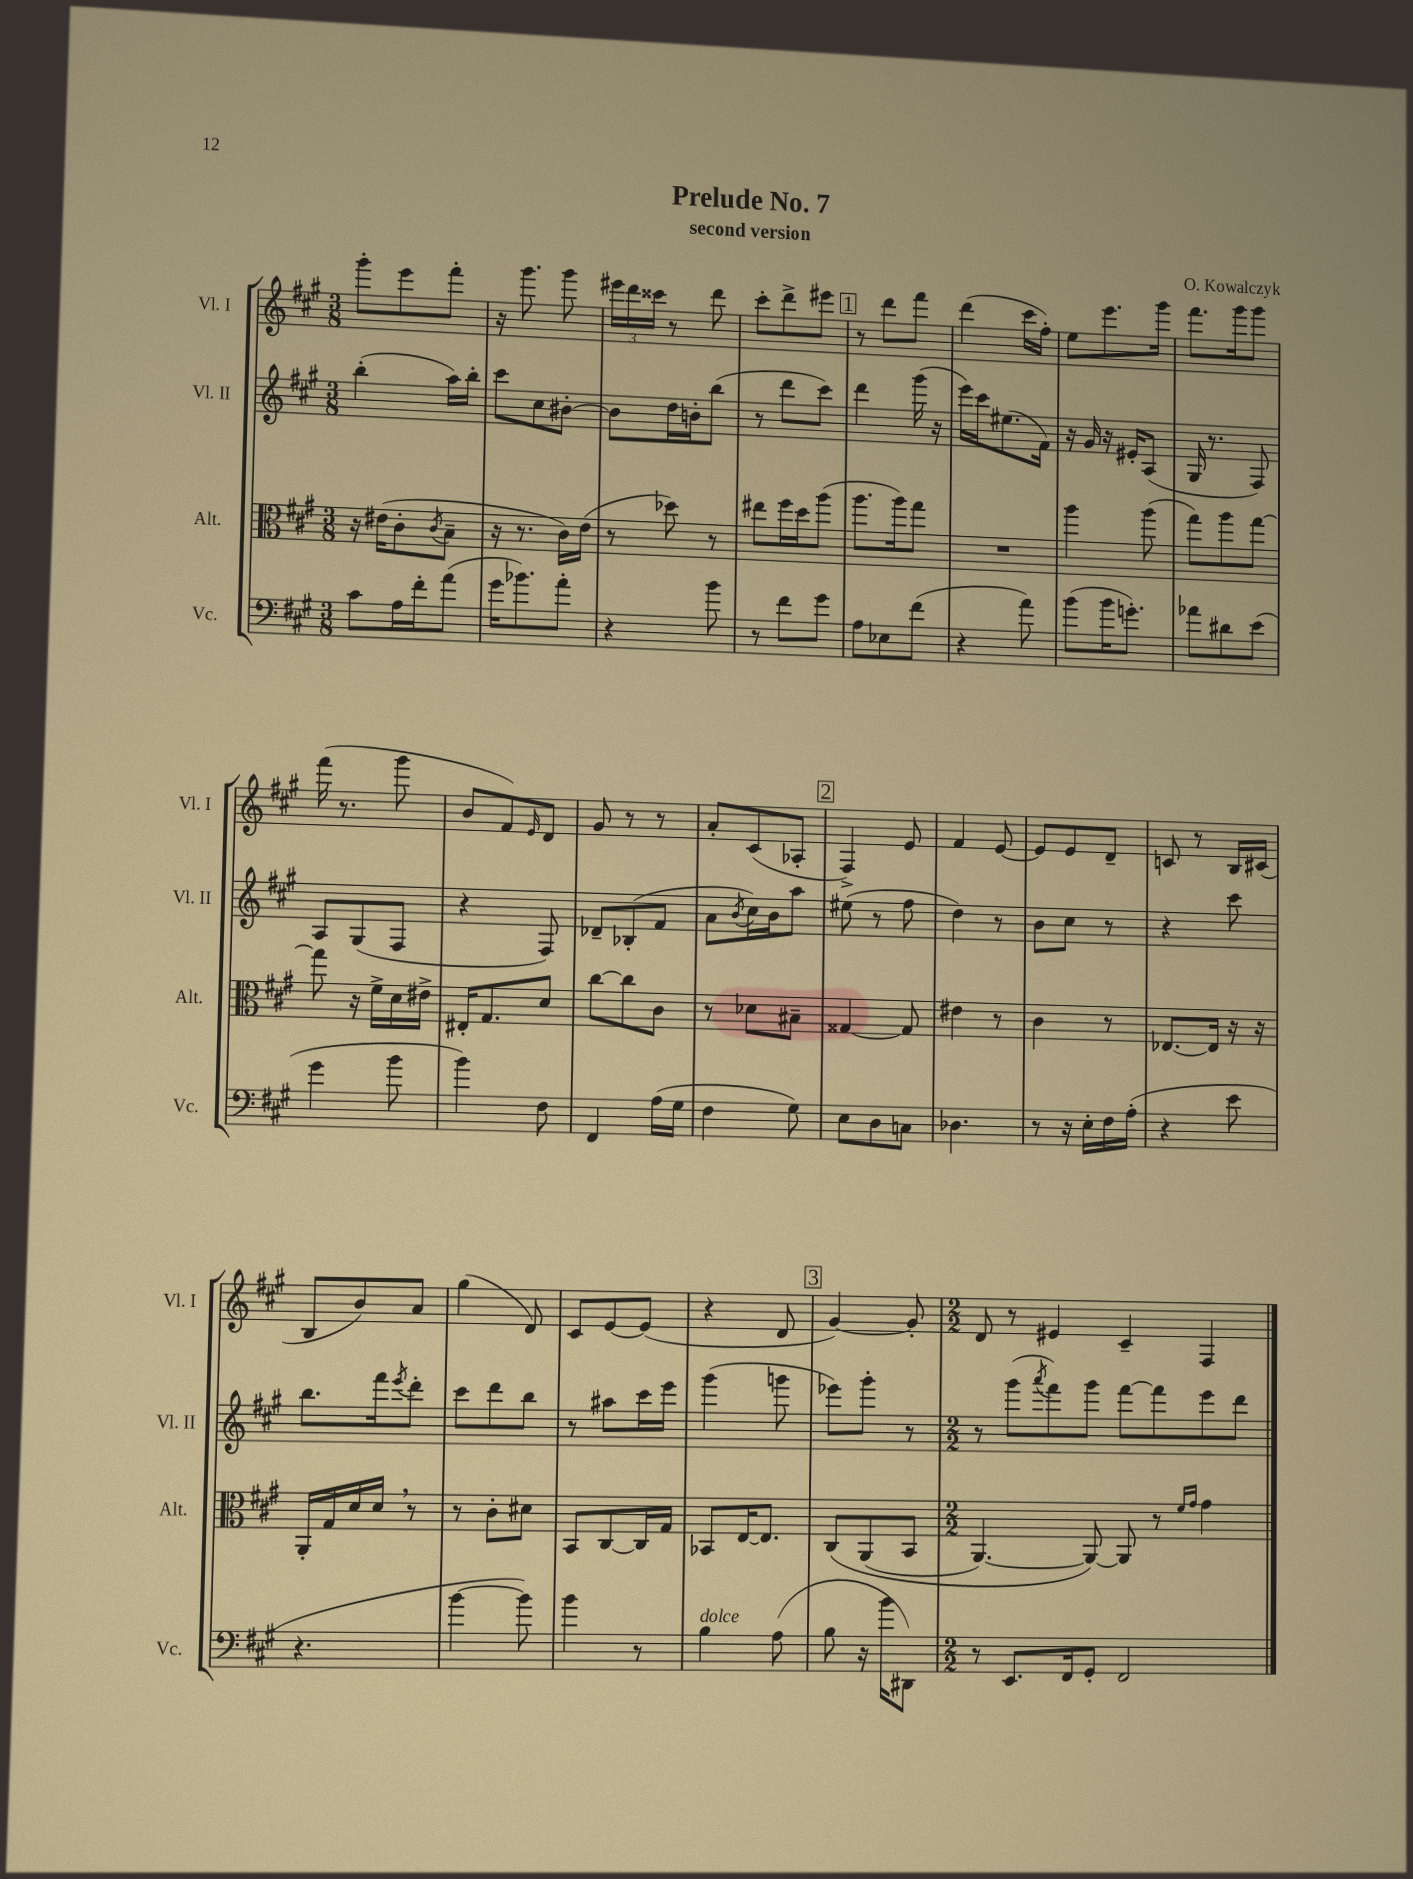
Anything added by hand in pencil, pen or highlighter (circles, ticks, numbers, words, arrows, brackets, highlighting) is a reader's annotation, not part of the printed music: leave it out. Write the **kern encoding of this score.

**kern	**kern	**kern	**kern
*staff4	*staff3	*staff2	*staff1
*clefF4	*clefC3	*clefG2	*clefG2
*k[f#c#g#]	*k[f#c#g#]	*k[f#c#g#]	*k[f#c#g#]
*M3/8	*M3/8	*M3/8	*M3/8
8c#\L	16r	(4bb'\	8ggg#'\L
.	(16e#\LK	.	.
16A\L	8c#'\	.	8eee\
16f#'\J	.	.	.
.	8qc#/	.	.
(8a\J	8B~\J	16aa\LL)	8fff#'\J
.	.	16bb'\JJ	.
=	=	=	=
16g#\LK	16r	8ccc#\L	16r
8.b-\)	8.r	.	8.ggg#\
.	.	8cc#\	.
8a'\J	16c#\LL)	[8b#'\J	8ggg#\
.	(16e\JJ	.	.
=	=	=	=
4r	8r	8b#\]L	24eee#\LL
.	.	.	24ddd\
.	.	.	24ccc##\JJ
.	8dd-\)	16dd\L	8r
.	.	16b'\J	.
8b\	8r	(8bb\J	8ddd\
=	=	=	=
8r	8ee#\L	8r	8ccc#'\L
8f#\L	16ff#\L	8ddd\L	8ddd^\
.	16dd\J	.	.
8g#\J	(8aa\J	8ccc#\J)	8eee#\J
=	=	=	=
8A\L	8.aa\L	4ddd\	8r
8E-\	.	.	8ddd\L
.	16aa\k)	.	.
(8f#\J	8gg#\J	(16ggg#\	8fff#\J
.	.	16r	.
=	=	=	=
4r	4.r	16eee\LL)	(4ddd\
.	.	16ccc#\J	.
.	.	(8.ee#\	.
8a\)	.	.	16ccc#\LL
.	.	16f#\Jk)	16ff#'\JJ)
=	=	=	=
(8b\L	4aa\	16r	8ee\L
.	.	16g#/	.
16b\K	.	16r	8.eee\
8.g'\J)	.	16e#'/LK	.
.	(8aa\	(8A/J	.
.	.	.	16ggg#\Jk
=	=	=	=
8a-\L	8gg#\L)	16G#/	8.fff#\L
.	.	8.r	.
8d#\	8aa\	.	.
.	.	.	16ggg#\k
(8e\J	[8gg#\J	8F#/)	8ggg#\J
=	=	=	=
4g#\	8gg#\]	8A/L	(16fff#\
.	.	.	8.r
.	16r	(8G#/	.
.	16f#^\LL	.	.
8b\	16d\	8F#/J	8ggg#\
.	16e#^\JJ	.	.
=	=	=	=
4b\)	16E#'/LK	4r	8b/L
.	8.G#/	.	.
.	.	.	8f#/)
.	.	.	16qqe/
8F#\	8d/J	8F#/)	8d/J
=	=	=	=
4FF#/	[8cc#\L	8d-~/L	8g#/
.	8cc#\]	(8B-'/	8r
(16A\LL	8c#\J	8f#/J	8r
16G#\JJ	.	.	.
=	=	=	=
4F#\	8r	8a\L	8a'/L
.	.	8qb/	.
.	8d-\L	16cc#\L)	(8c#/
.	.	16b\J	.
8G#\)	8B#~\J	8aa\J	8A-'/J
=	=	=	=
8E\L	[4G##/	(8ee#\	4F#^/)
8D\	.	8r	.
8C\J	8G##/]	8ff#\	8e/
=	=	=	=
4.D-\	4e#\	4dd\)	4f#/
.	8r	8r	[8e/
=	=	=	=
8r	4c#\	8b\L	8e/]L
16r	.	8cc#\J	8e/
16E'\LL	.	.	.
16F#\	8r	8r	8d~/J
(16A'\JJ	.	.	.
=	=	=	=
4r	[8.E-/L	4r	8c/
.	.	.	8r
.	16E-/]Jk	.	.
8e\	16r	8ccc#\	16B/LL
.	16r	.	(16c#/JJ
=	=	=	=
4.r	16AA'/LL	8.bb\L	8B/L
.	16G#/	.	.
.	16d/	.	8b/)
.	16d/JJ	16fff#\k	.
.	.	8qeee/	.
.	8r	8ddd'\J	8a/J
=	=	=	=
[4b\	8r	8ccc#\L	(4gg#\
.	8c#'\L	8ddd\	.
8b\])	8d#\J	8bb\J	8d/)
=	=	=	=
4b\	8BB/L	8r	8c#/L
.	[8C#/	8aa#\L	[8e/
8r	16C#/]L	16ccc#\L	(8e/]J
.	16G#/JJ	16eee\JJ	.
=	=	=	=
4B\	8BB-/L	(4ggg#\	4r
.	[16E/K	.	.
.	8.E/]J	.	.
(8A\	.	8ggg\	8d/
=	=	=	=
8B\	&(8C#/L	8eee-\L)	[4g#/)
16r	(8AA/	8ggg#'\J	.
16b\LK	.	.	.
8DD#\J)	8BB/J	8r	8g#'/]
=	=	=	=
*M2/2	*M2/2	*M2/2	*M2/2
8r	[4.AA/)	8r	8d/
8.EE/L	.	(8ggg#\L	8r
.	.	8qaaa/	.
.	.	8fff#\)	4e#/
16FF#/k	.	.	.
8GG#'/J	8AA/_&)	8ggg#\J	.
2FF#/	8AA/]	[8fff#\L	4c#~/
.	8r	8fff#\]	.
.	16qqf#/LL	.	.
.	16qqg#/JJ	.	.
.	4g#\	8eee\	4F#/
.	.	8ddd\J	.
==	==	==	==
*-	*-	*-	*-
